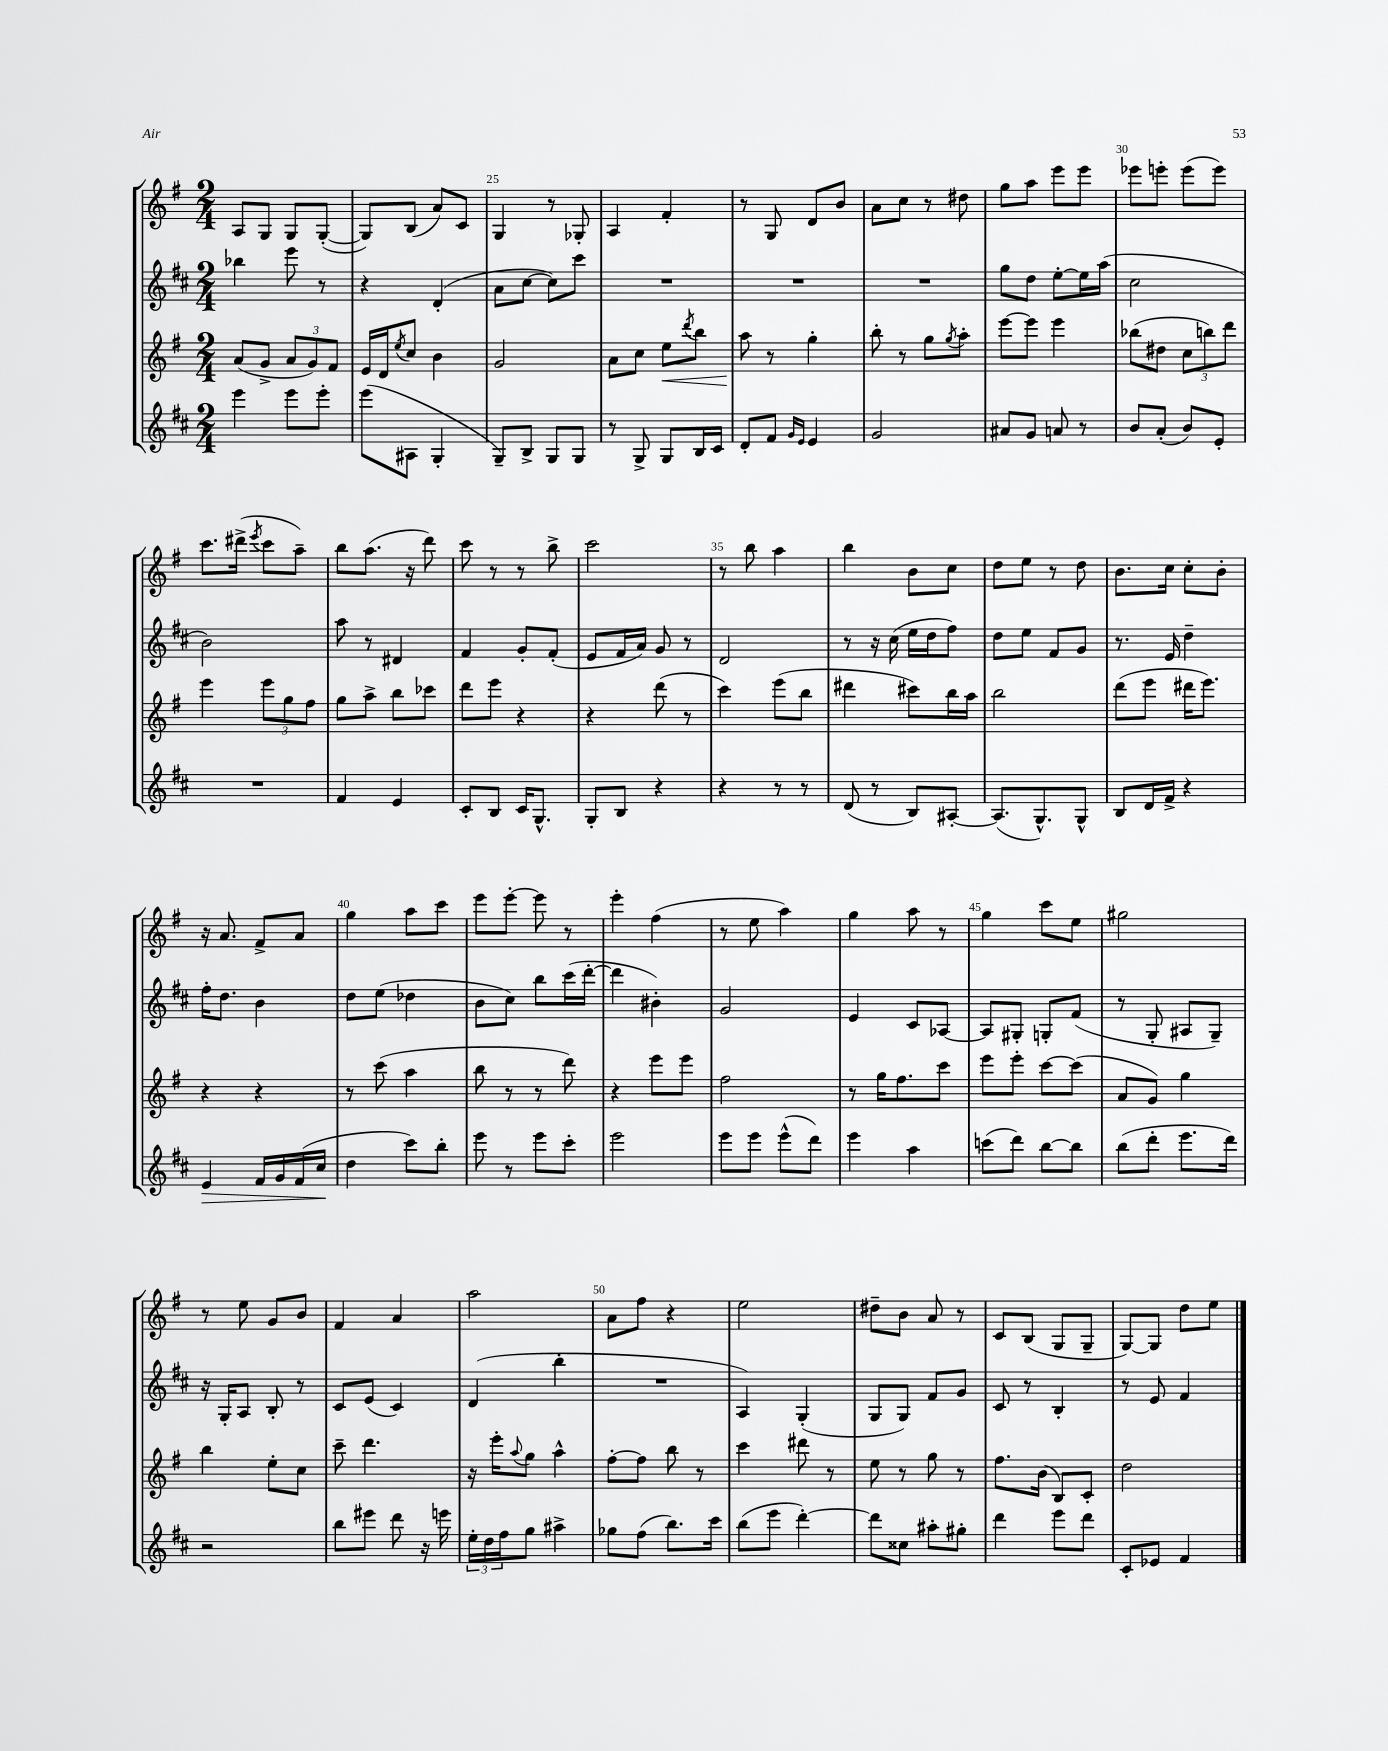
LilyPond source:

<<
\new StaffGroup <<
\new Staff = "s0" {
    \clef treble \key g \major \numericTimeSignature \time 2/4
    a8 g8 g8 g8~-.( |
    g8) b8( a'8) c'8 |
    g4 r8 ges8-. |
    a4 fis'4-. |
    r8 g8 d'8 b'8 |
    a'8 c''8 r8 dis''8 |
    g''8 a''8 e'''8 e'''8 |
    ees'''8 e'''8-. e'''8( e'''8) |
    c'''8. dis'''16->( \acciaccatura { e'''8 } c'''8 a''8--) |
    b''8 a''8.( r16 d'''8) |
    c'''8 r8 r8 b''8-> |
    c'''2 |
    r8 b''8 a''4 |
    b''4 b'8 c''8 |
    d''8 e''8 r8 d''8 |
    b'8. c''16 c''8-. b'8-. |
    r16 a'8. fis'8-> a'8 |
    g''4 a''8 c'''8 |
    e'''8 e'''8~-. e'''8 r8 |
    e'''4-. fis''4( |
    r8 e''8 a''4) |
    g''4 a''8 r8 |
    g''4 c'''8 e''8 |
    gis''2 |
    r8 e''8 g'8 b'8 |
    fis'4 a'4 |
    a''2 |
    a'8 fis''8 r4 |
    e''2 |
    dis''8-- b'8 a'8 r8 |
    c'8 b8( g8 g8-- |
    g8~) g8 d''8 e''8 \bar "|." |
}
\new Staff = "s1" {
    \clef treble \key d \major \numericTimeSignature \time 2/4
    bes''4 e'''8 r8 |
    r4 d'4-.( |
    a'8 cis''8~ cis''8) cis'''8 |
    R2 |
    R2 |
    R2 |
    g''8 d''8 e''8~-. e''16 a''16( |
    cis''2 |
    b'2) |
    a''8 r8 dis'4 |
    fis'4 g'8-. fis'8-.( |
    e'8 fis'16 a'16) g'8 r8 |
    d'2 |
    r8 r16 cis''16( e''16 d''16 fis''8) |
    d''8 e''8 fis'8 g'8 |
    r8. e'16 d''4-- |
    fis''16-. d''8. b'4 |
    d''8 e''8( des''4 |
    b'8 cis''8) b''8 cis'''16( d'''16~-. |
    d'''4 bis'4-.) |
    g'2 |
    e'4 cis'8 aes8~ |
    aes8 gis8-. g8-. fis'8( |
    r8 g8-. ais8 g8--) |
    r16 g16-. a8 b8-. r8 |
    cis'8 e'8( cis'4) |
    d'4( b''4-. |
    R2 |
    a4) g4-.( |
    g8 g8) fis'8 g'8 |
    cis'8 r8 b4-. |
    r8 e'8 fis'4 \bar "|." |
}
\new Staff = "s2" {
    \clef treble \key g \major \numericTimeSignature \time 2/4
    a'8( g'8-> \tuplet 3/2 { a'8 g'8) fis'8 } |
    e'16 d'16 \acciaccatura { e''8 } c''8 b'4 |
    g'2 |
    a'8 c''8 e''8\< \acciaccatura { d'''8 } b''8 |
    a''8\! r8 g''4-. |
    b''8-. r8 g''8 \acciaccatura { g''8 } a''8-. |
    e'''8~ e'''8 e'''4 |
    bes''8( dis''8 \tuplet 3/2 { c''8 b''8) d'''8 } |
    e'''4 \tuplet 3/2 { e'''8 g''8 fis''8 } |
    g''8 a''8-> b''8 ces'''8 |
    d'''8 e'''8 r4 |
    r4 d'''8( r8 |
    c'''4) e'''8( b''8 |
    dis'''4 cis'''8) b''16 a''16 |
    b''2 |
    d'''8( e'''8 dis'''16 e'''8.) |
    r4 r4 |
    r8 c'''8( a''4 |
    b''8 r8 r8 d'''8) |
    r4 e'''8 e'''8 |
    fis''2 |
    r8 g''16 fis''8. c'''8 |
    e'''8 e'''8-. c'''8~ c'''8( |
    a'8 g'8) g''4 |
    b''4 e''8-. c''8 |
    c'''8-- d'''4. |
    r16 e'''16-. \appoggiatura { a''8 } g''8 a''4-^ |
    fis''8~-. fis''8 b''8 r8 |
    c'''4 dis'''8 r8 |
    e''8 r8 g''8 r8 |
    fis''8. b'16( b8) c'8-. |
    d''2 \bar "|." |
}
\new Staff = "s3" {
    \clef treble \key d \major \numericTimeSignature \time 2/4
    e'''4 e'''8 e'''8-. |
    e'''8( ais8 g4-. |
    g8--) b8-> g8 g8 |
    r8 g8-> g8 b16 cis'16 |
    d'8-. fis'8 \grace { g'16 e'16 } e'4 |
    g'2 |
    ais'8 g'8 a'8 r8 |
    b'8 a'8-.( b'8) e'8-. |
    R2 |
    fis'4 e'4 |
    cis'8-. b8 cis'16 g8.-^ |
    g8-. b8 r4 |
    r4 r8 r8 |
    d'8( r8 b8) ais8~-. |
    ais8.( g8.-^) g8-^ |
    b8 d'16 fis'16-> r4 |
    e'4\> fis'16 g'16 fis'16( cis''16\! |
    d''4 cis'''8) b''8-. |
    e'''8 r8 e'''8 cis'''8-. |
    e'''2 |
    e'''8 e'''8 e'''8-^( d'''8) |
    e'''4 a''4 |
    c'''8( d'''8) b''8~ b''8 |
    b''8( d'''8-. e'''8. d'''16) |
    r2 |
    b''8 eis'''8 d'''8 r16 e'''16 |
    \tuplet 3/2 { e''16-. d''16 fis''16 } g''8 ais''4-> |
    ges''8 fis''8( b''8.) cis'''16 |
    b''8( e'''8 d'''4~-.) |
    d'''8 cisis''8 ais''8-. gis''8-. |
    d'''4 e'''8 d'''8 |
    cis'8-. ees'8 fis'4 \bar "|." |
}
>>
>>
\layout { \context { \Score currentBarNumber = #23 \override BarNumber.break-visibility = ##(#f #t #t) barNumberVisibility = #(every-nth-bar-number-visible 5) } }
